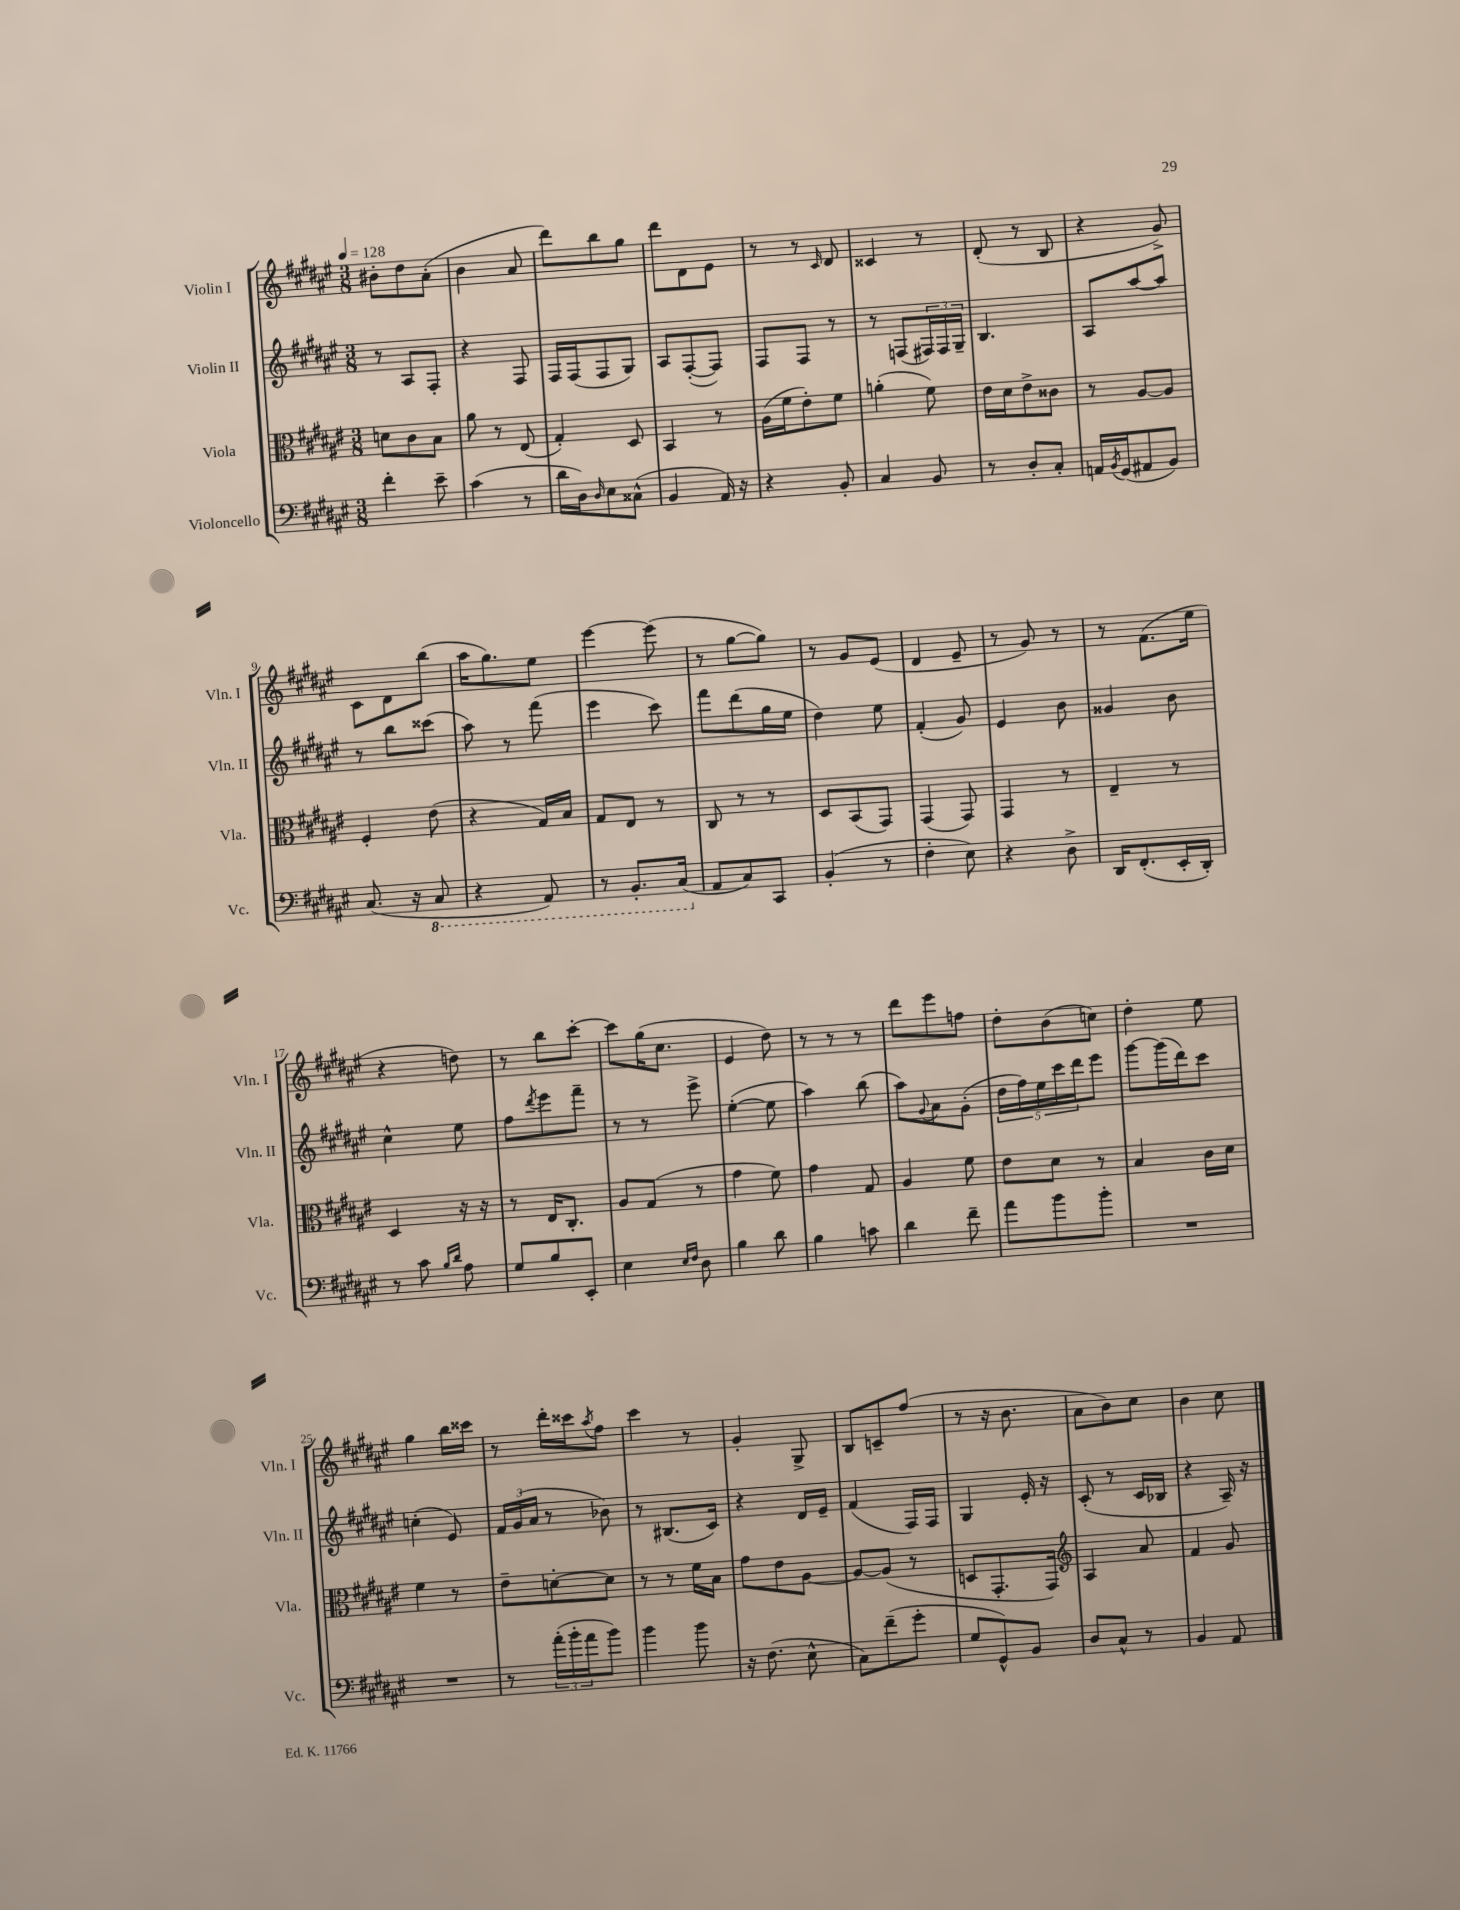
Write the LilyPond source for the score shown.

<<
\new StaffGroup <<
\new Staff = "s0" \with { instrumentName = "Violin I" shortInstrumentName = "Vln. I" } {
    \clef treble \key fis \major \numericTimeSignature \time 3/8 \tempo 4 = 128
    bis'8-. dis''8 ais'8-.( |
    b'4 ais'8 |
    dis'''8) b''8 gis''8 |
    dis'''8 dis'8 eis'8 |
    r8 r8 \grace { cis'16 } dis'8 |
    cisis'4 r8 |
    dis'8-.( r8 b8 |
    r4 gis'8->) |
    cis'8 dis'8 b''8( |
    ais''16 gis''8.) eis''8 |
    eis'''4~ eis'''8( |
    r8 gis''8~ gis''8) |
    r8 gis'8 eis'8( |
    dis'4 eis'8-- |
    r8 gis'8) r8 |
    r8 fis'8.( eis''16 |
    r4 d''8) |
    r8 b''8 cis'''8~-. |
    cis'''8 gis''16( cis''8. |
    eis'4 dis''8) |
    r8 r8 r8 |
    dis'''8 eis'''8 f''8 |
    dis''8-. b'8( c''8) |
    dis''4-. eis''8 |
    gis''4 b''16 cisis'''16 |
    r8 dis'''16-. cisis'''16 \acciaccatura { ais''8 } fis''8 |
    cis'''4 r8 |
    gis'4-. gis8-> |
    b8 c'8-- fis''8( |
    r8 r16 b'8. |
    ais'8 b'8) cis''8 |
    b'4 cis''8 \bar "|." |
}
\new Staff = "s1" \with { instrumentName = "Violin II" shortInstrumentName = "Vln. II" } {
    \clef treble \key fis \major \numericTimeSignature \time 3/8
    r8 ais8 fis8-. |
    r4 fis8 |
    fis16 fis16( fis8 gis8) |
    ais8 fis8~-.( fis8) |
    fis8 fis8 r8 |
    r8 f8( \tuplet 3/2 { fis16) fis16 gis16-- } |
    b4. |
    ais8 ais''8~ ais''8 |
    r8 b''8 cisis'''8( |
    ais''8) r8 fis'''8( |
    eis'''4 cis'''8) |
    fis'''8 dis'''8( gis''16 eis''16 |
    dis''4) eis''8 |
    fis'4-.( gis'8) |
    eis'4 b'8 |
    gisis'4 b'8 |
    cis''4-^ eis''8 |
    fis''8 \acciaccatura { dis'''8 } eis'''8 fis'''8-- |
    r8 r8 eis'''8-> |
    eis''4~-.( eis''8 |
    ais''4) b''8( |
    ais''8) \appoggiatura { gis'8 } ais'8 gis'8-.( |
    \tuplet 5/4 { dis''16 fis''16) eis''16 cis'''16 dis'''16 } eis'''8 |
    gis'''8~ gis'''16( dis'''16) cis'''8 |
    c''4-.( eis'8) |
    \tuplet 3/2 { fis'16 gis'16( ais'16 } r8 bes'8) |
    r8 bis8.( cis'16) |
    r4 dis'16 eis'16-- |
    fis'4( fis16) fis16 |
    gis4 eis'16-. r16 |
    cis'8-.( r8 cis'16 bes16 |
    r4 ais16--) r16 \bar "|." |
}
\new Staff = "s2" \with { instrumentName = "Viola" shortInstrumentName = "Vla." } {
    \clef alto \key fis \major \numericTimeSignature \time 3/8
    d'8 cis'8 b8 |
    ais'8 r8 eis8( |
    gis4-.) dis8 |
    b,4 r8 |
    ais16( fis'16 eis'8-.) fis'8 |
    a'4-.( fis'8) |
    eis'16 dis'16 eis'8-> cisis'8 |
    r8 ais8~ ais8 |
    fis4-. eis'8( |
    r4 gis16) b16 |
    gis8 eis8 r8 |
    cis8 r8 r8 |
    dis8 b,8( gis,8) |
    gis,4( gis,8) |
    gis,4 r8 |
    eis4-- r8 |
    dis4 r16 r16 |
    r8 eis16 cis8.-. |
    ais8 gis8( r8 |
    gis'4 fis'8) |
    gis'4 gis8 |
    ais4 fis'8 |
    eis'8 dis'8 r8 |
    b4 cis'16 dis'16 |
    fis'4 r8 |
    eis'8-- d'8~-. d'8 |
    r8 r8 fis'16 b16 |
    gis'8 eis'8 ais8~ |
    ais8~ ais8( r8 |
    d8 gis,8.-. gis,16) |
    \clef treble ais4 ais'8 |
    fis'4 gis'8 \bar "|." |
}
\new Staff = "s3" \with { instrumentName = "Violoncello" shortInstrumentName = "Vc." } {
    \clef bass \key fis \major \numericTimeSignature \time 3/8
    fis'4-. eis'8-- |
    cis'4( r8 |
    dis'16 dis16) \grace { dis16 } eis8 cisis8-^( |
    b,4 ais,16) r16 |
    r4 b,8-. |
    cis4 b,8 |
    r8 dis8-. cis8-. |
    a,16 \acciaccatura { b,8 } gis,16( ais,8 b,8) |
    cis8.( r16 \ottava #-1 cis,8 |
    r4 ais,,8) |
    r8 b,,8.-. cis,16( \ottava #0 |
    ais,8 cis8) cis,8 |
    b,4-.( r8 |
    fis4-. eis8) |
    r4 dis8-> |
    dis,16 fis,8.-.( eis,16-. dis,16-.) |
    r8 cis'8 \grace { b16 dis'16 } ais8 |
    gis8 b8 eis,8-. |
    eis4 \grace { eis16 fis16 } dis8 |
    b4 dis'8 |
    b4 c'8 |
    dis'4 fis'8-- |
    ais'8 b'8 b'8-. |
    R4. |
    R4. |
    r8 \tuplet 3/2 { ais'16-.( b'16-. ais'16 } b'8) |
    b'4 b'8 |
    r16 fis8.( eis8-^ |
    cis8) fis'8--( gis'8-. |
    gis8 gis,8-^) b,8 |
    dis8 cis8-^ r8 |
    b,4 ais,8 \bar "|." |
}
>>
>>
